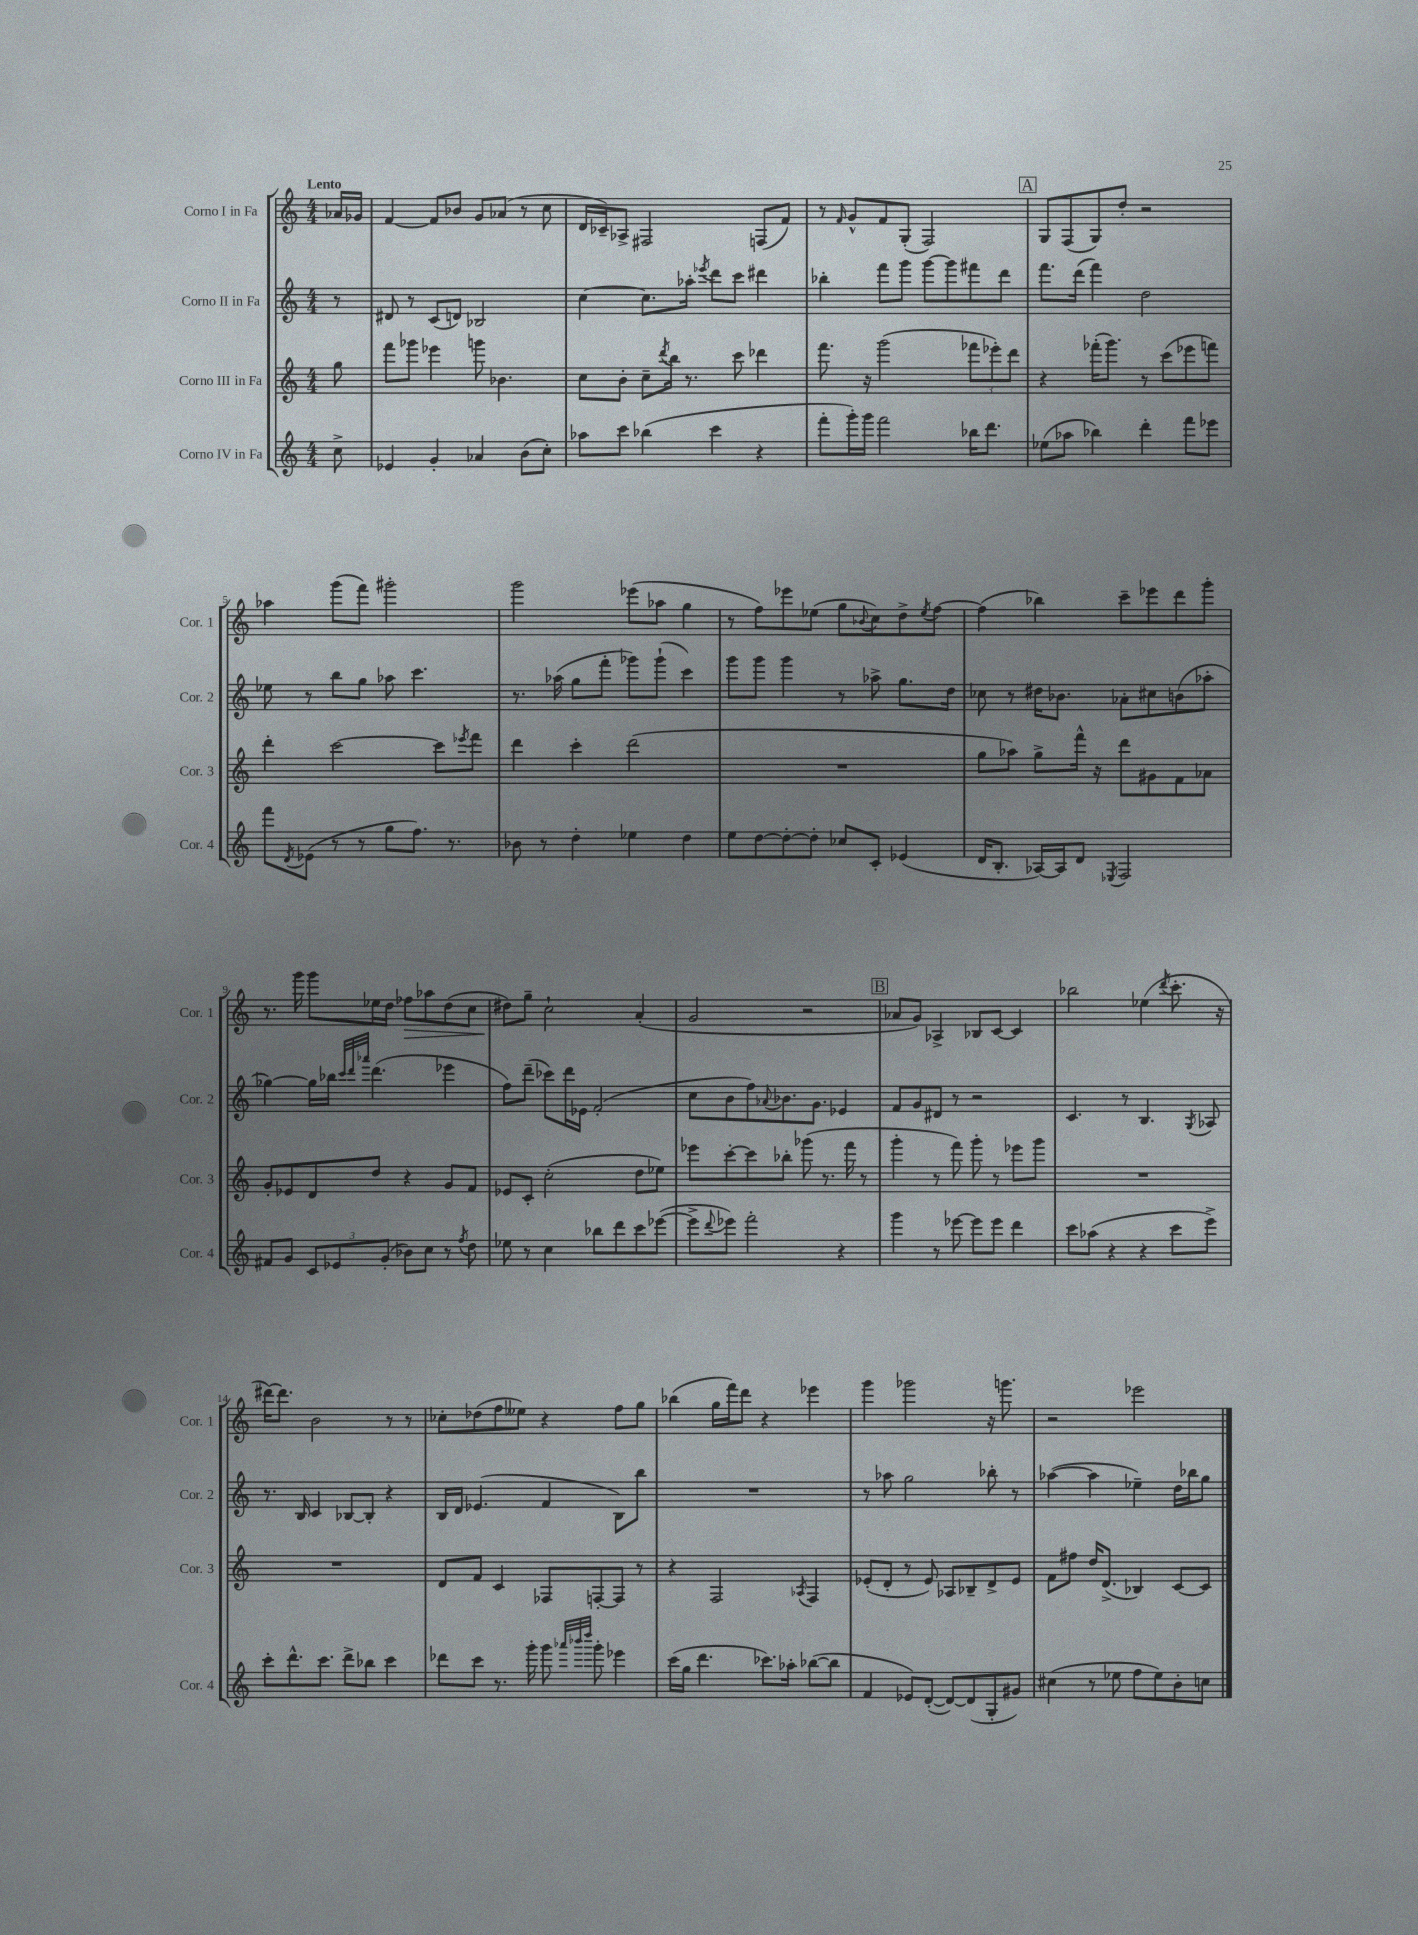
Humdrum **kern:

**kern	**kern	**kern	**kern	**dynam
*part4	*part3	*part2	*part1	*part1
*staff4	*staff3	*staff2	*staff1	*staff1
*I"Corno IV in Fa	*I"Corno III in Fa	*I"Corno II in Fa	*I"Corno I in Fa	*
*I'Cor. 4	*I'Cor. 3	*I'Cor. 2	*I'Cor. 1	*
*clefG2	*clefG2	*clefG2	*clefG2	*
*k[]	*k[]	*k[]	*k[]	*
*M4/4	*M4/4	*M4/4	*M4/4	*
=	=	=	=	=
!	!	!	!LO:TX:a:B:t=Lento	!
8cc^\	8gg\	8r	16a-X/LL	.
.	.	.	16g-X/JJ	.
=1	=1	=1	=1	=1
4e-X/	8fff\L	8d#X/	[4f/	.
.	8ggg-X\J	8r	.	.
4g'/	4eee-X\	(8c/L	8f/L]	.
.	.	8dn/J)	8b-X/J	.
4a-X/	8gggn\	2B-X/	8g/L	.
.	4.b-X\	.	(8a-X/J	.
(8b\L	.	.	8r	.
8cc'\J)	.	.	8cc\	.
=2	=2	=2	=2	=2
8aa-X\L	8cc\L	[4cc\	16d/LL	.
.	.	.	16c-X~/J)	.
8ccc\J	8b'\J	.	8A-X^/J	.
(4bb-X\	8cc~\L	8.cc\L]	2F#X/	.
.	8qddd/	.	.	.
.	16bb\Jk	.	.	.
.	8.r	16aa-X'\Jk	.	.
.	.	8qeee-X/	.	.
4ccc\	.	8ddd\L	.	.
.	8ccc\	8ccc\J	.	.
4r	4ddd-X\	4ddd#X\	(8Fn/L	.
.	.	.	8f/J)	.
=3	=3	=3	=3	=3
8fff'\L	8.fff\	4bb-X'\	8r	.
.	.	.	16qqf/	.
16ggg'\L)	.	.	8g^^/L	.
16ggg\JJ	16r	.	.	.
2fff\	(2ggg\	8fff\L	8f/	.
.	.	8ggg\J	(8G'/J	.
.	.	[8ggg\L	2F/)	.
.	.	8ggg\]	.	.
16bb-X\KL	12fff-X\L	8fff#X\	.	.
8.ddd\J	.	.	.	.
.	12eee-X'\)	.	.	.
.	.	8ddd\J	.	.
.	12ddd\J	.	.	.
!!LO:REH:place=s1:t=A
=4	=4	=4	=4	=4
(8ee-X\L	4r	8.fff\L	8G/L	.
8aa-X\J	.	.	(8F/	.
.	.	(16ddd\Jk	.	.
4bb-X\)	(16fff-X'\KL	4fff\)	8G/)	.
.	8.ggg\J)	.	.	.
.	.	.	8dd'/J	.
4ddd'\	8r	2dd\	2r	.
.	(8ccc\L	.	.	.
8fff\L	8eee-X\	.	.	.
8eee-X\J	8fffn\J)	.	.	.
!!LO:LB:g=z
=5	=5	=5	=5	=5
8fff\L	4ddd'\	8ee-X\	4aa-X\	.
8qd/	.	.	.	.
(8e-X\J	.	8r	.	.
8r	[2ccc\	8bb\L	(8ggg\L	.
8r	.	8gg\J	8fff\J)	.
8gg\L	.	8aa-X\	2ggg#X'\	.
8.ff\J)	.	4.ccc\	.	.
.	8ccc\L]	.	.	.
8.r	.	.	.	.
.	8qeee-X/	.	.	.
.	8fff\J	.	.	.
=6	=6	=6	=6	=6
8b-X\	4ddd\	8.r	2ggg\	.
8r	.	.	.	.
.	.	(16aa-X\	.	.
4dd'\	4ccc'\	8gg\L	.	.
.	.	8fff'\J	.	.
4ee-X\	(2ddd\	8ggg-X\L)	(8eee-X\L	.
.	.	(8ggg-`\J	8aa-X\J	.
4dd\	.	4ccc\)	4gg\	.
=7	=7	=7	=7	=7
8ee\L	1r	8ggg\L	8r	.
[8dd\	.	8ggg\J	8ff\L)	.
8dd'\_	.	4ggg\	8eee-X\	.
8dd'\J]	.	.	(8ee-X\J	.
8cc-X/L	.	8r	8gg\L	.
.	.	.	8qqb-X/	.
8c'/J	.	8aa-X^\	8cc\)	.
(4e-X/	.	8.gg\L	8dd^\	.
.	.	.	8qee-/	.
.	.	.	[8ff\J	.
.	.	16dd\Jk	.	.
=8	=8	=8	=8	=8
16d/KL	8gg\L	8cc-X\	(4ff\]	.
8.B'/J	.	.	.	.
.	8aa-X\J)	8r	.	.
[16A-X/LL)	8gg^\L	16dd#X\KL	4bb-X\)	.
16A-/J]	.	8.b-X\J	.	.
8d/J	16fff^^\Jk	.	.	.
.	16r	.	.	.
8qE-X/	.	.	.	.
2F/	8ddd\L	8a-X'\L	8ccc~\L	.
.	8g#X\	8cc#X\	8eee-X\	.
.	8f\	(8bn\	8ddd\	.
.	8a-X\J	8aa-X'\J	8ggg'\J	.
!!LO:LB:g=z
=9	=9	=9	=9	=9
8f#X/L	8g'/L	[4gg-X\)	8.r	.
8g/J	8e-X/	.	.	.
.	.	.	16ggg\	.
12c/L	8d/	16gg-\LL]	8ggg\L	.
.	.	16bb-X\JJ	.	.
12e-X/	.	.	.	.
.	.	32qqccc/LLL	.	.
.	.	32qqddd/	.	.
.	.	32qqaaa-X/JJJ	.	.
.	8dd/J	(4.ddd\	16ee-X\L	.
(12g'/J	.	.	.	.
.	.	.	16dd\JJ	.
!	!	!	!	!LO:HP:b
8b-X\L)	4r	.	8ff-X\L	>
8cc\J	.	.	8aa-X\	.
8r	8g/L	4eee-X\	(8dd\	.
8qff/	.	.	.	.
8dd\	8f/J	.	8cc\J	.
=10	=10	=10	=10	=10
8ee-X\	8e-X/L	8ff\L)	8dd#X\L)	.
8r	8c'/J	(8ddd~\J	8gg~\J	]
4cc\	(2cc'\	8ccc-X\L)	2cc`\	.
.	.	16ddd\L	.	.
.	.	16e-X\JJ	.	.
8bb-X\L	.	(2f'/	.	.
8ddd\	.	.	.	.
8ccc\	8dd\L	.	(4a'/	.
([8eee-X\J	8ee-X\J)	.	.	.
=11	=11	=11	=11	=11
8eee-^\L]	8eee-X\L	8cc\L	2g/	.
8qqddd/	.	.	.	.
8eee-X\J)	[8ccc'\	8b\	.	.
2fff'\	8ccc\]	8ff\)	.	.
.	.	8qqa-X/	.	.
.	8bb-X'\J	8.b-X\	.	.
.	(8ggg-X\	.	2r	.
.	.	8.g\J	.	.
.	8.r	.	.	.
4r	.	4e-X/	.	.
.	16fff\	.	.	.
.	8r	.	.	.
!!LO:REH:place=s1:t=B
=12	=12	=12	=12	=12
4ggg\	4ggg'\	8f/L	8a-X/L	.
.	.	8g/	8g/J)	.
8r	8r	8d#X/J	4A-X^/	.
[8eee-X\	8fff\)	8r	.	.
8eee-\L]	8ggg'\	2r	8B-X/L	.
8eee-\J	8r	.	[8c/J	.
4ddd\	8eee-X\L	.	4c/]	.
.	8ggg\J	.	.	.
=13	=13	=13	=13	=13
8ccc\L	1r	4.c/	2bb-X\	.
(8aa-X\J	.	.	.	.
4r	.	.	.	.
.	.	8r	.	.
4r	.	4.B/	(4ee-X\	.
.	.	.	8qddd/	.
8ccc\L	.	.	8.ccc'\	.
.	.	8qG/	.	.
8eee^\J)	.	8A-X/	.	.
.	.	.	16r	.
!!LO:LB:g=z
=14	=14	=14	=14	=14
8ccc'\L	1r	8.r	[16ddd#X\KL)	.
.	.	.	8.ddd#\J]	.
8.ddd^^\	.	.	.	.
.	.	16B/	.	.
.	.	4c/	2b\	.
8.ccc\J	.	.	.	.
8ddd^\L	.	[8B-X/L	.	.
8bb-X\J	.	8B-'/J]	.	.
4ccc\	.	4r	8r	.
.	.	.	8r	.
=15	=15	=15	=15	=15
8ddd-X\L	8d/L	16B/LL	8cc-X'\L	.
.	.	16d/JJ	.	.
8ccc\J	8f/J	(4.e-X/	(8dd-X\	.
8.r	4c/	.	8ff\	.
.	.	.	8ee--X\J)	.
16ggg'\	.	.	.	.
8ggg\	8F-X/L	4f/	4r	.
32qqaaa-X/LLL	.	.	.	.
32qqbbb-X/	.	.	.	.
32qqdddd/JJJ	.	.	.	.
8ggg'\	[8Fn'/	.	.	.
4eee-X\	8F/J]	8B\L)	8ff\L	.
.	8r	8bb\J	8gg\J	.
=16	=16	=16	=16	=16
(16ccc\LL	4r	1r	(4bb-X\	.
16gg\JJ	.	.	.	.
4.ddd\	.	.	.	.
.	2F/	.	16gg\LL	.
.	.	.	16fff\J)	.
.	.	.	8ddd\J	.
8.ccc-X\L)	.	.	4r	.
16aa-X'\Jk	.	.	.	.
.	8qA-X/	.	.	.
([8bb-X\L	4F/	.	4eee-X\	.
8bb-\J]	.	.	.	.
=17	=17	=17	=17	=17
4f/	(8e-X'/L	8r	4ggg\	.
.	8d'/J	8aa-X\	.	.
8e-X/L)	8r	2gg\	2ggg-X\	.
([8d'/J	8e-/)	.	.	.
8d/L_)	8A-X/L	.	.	.
(8d/]	8B-X~/	.	.	.
8G'/	8d^/	8bb-X'\	16r	.
.	.	.	8.gggn\	.
8g#X/J)	8e-/J	8r	.	.
=18	=18	=18	=18	=18
(4cc#X\	8f\L	([4aa-X\	2r	.
.	8ff#X\J	.	.	.
8r	16dd/KL	4aa-\]	.	.
.	(8.d^/J	.	.	.
8ee-X\	.	.	.	.
8ff\L	4B-X/)	4ee-X~\)	2eee-X\	.
8ee-\)	.	.	.	.
8b'\	[8c/L	16dd\LL	.	.
.	.	16bb-X\J	.	.
8ccn\J	8c/J]	8gg\J	.	.
==	==	==	==	==
*-	*-	*-	*-	*-
